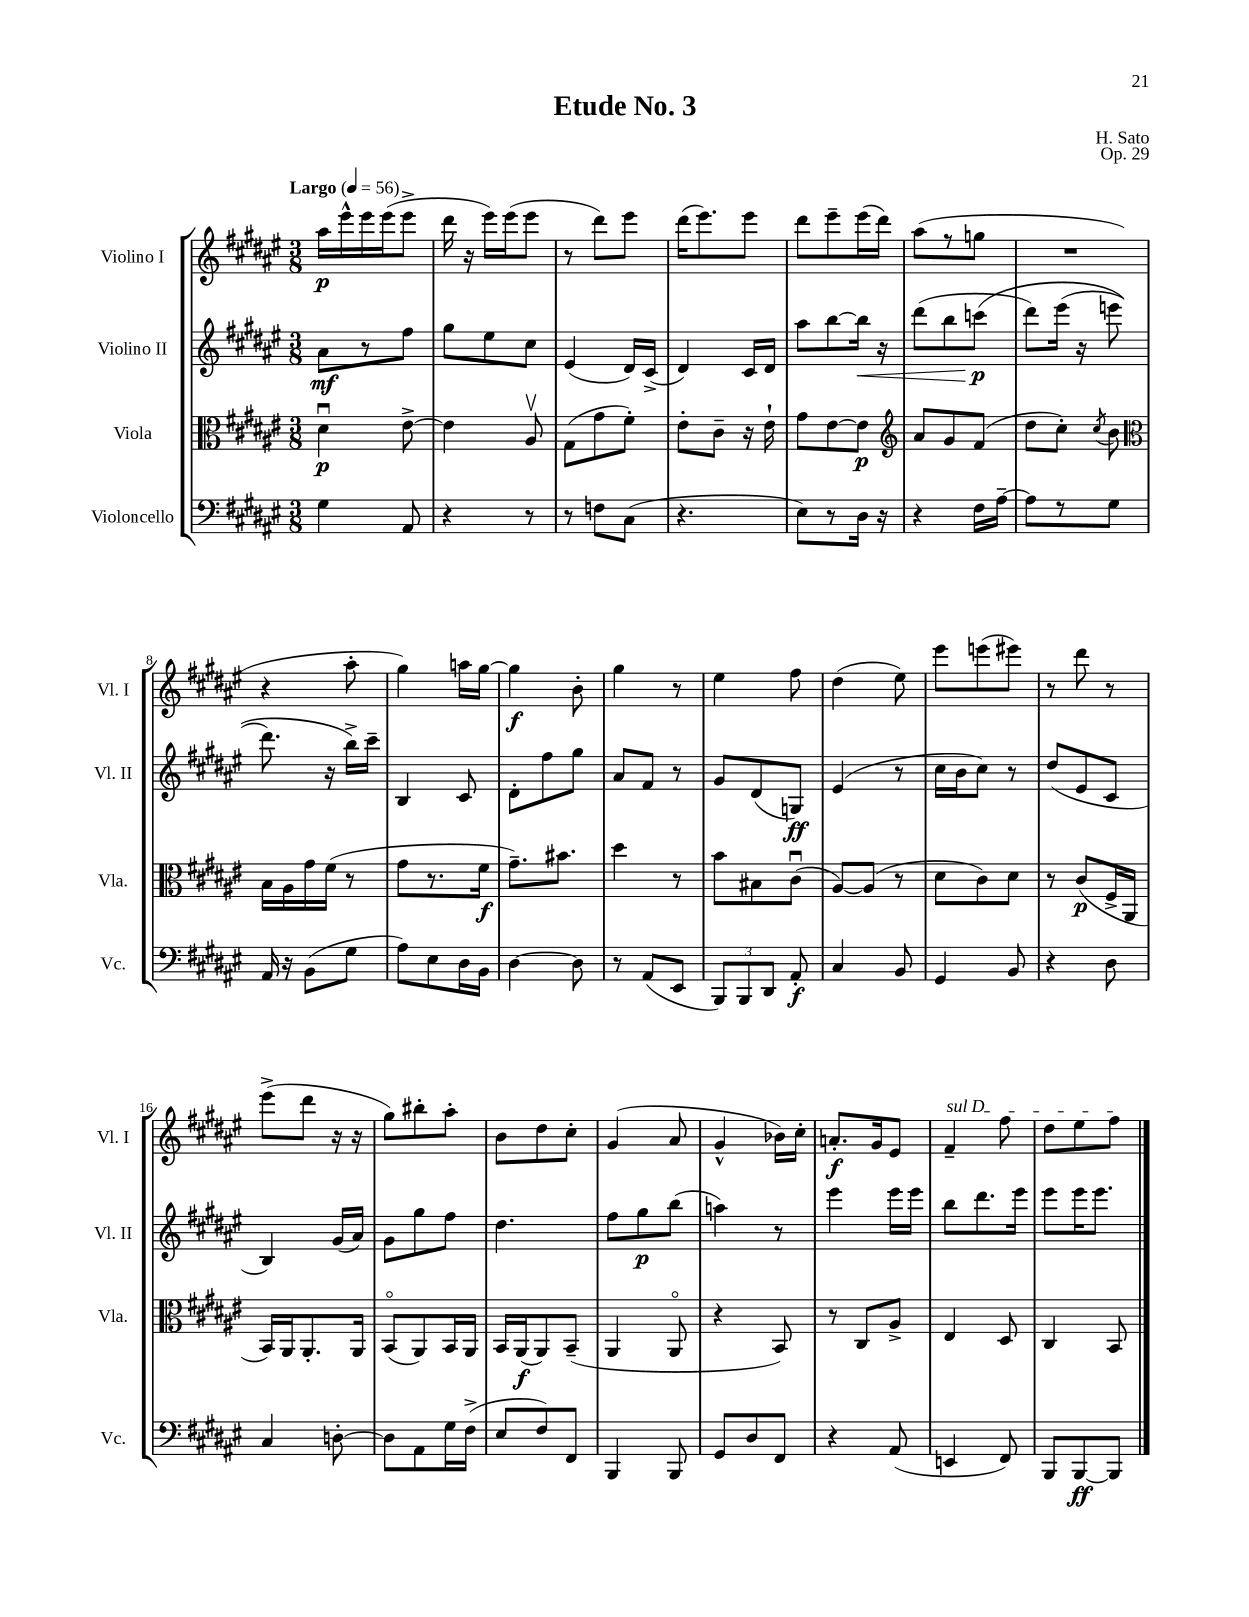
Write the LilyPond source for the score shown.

\header { title = "Etude No. 3" composer = "H. Sato" opus = "Op. 29" }
<<
\new StaffGroup <<
\new Staff = "s0" \with { instrumentName = "Violino I" shortInstrumentName = "Vl. I" } {
    \clef treble \key fis \major \numericTimeSignature \time 3/8 \tempo "Largo" 4 = 56
    \autoBeamOff ais''16[\p eis'''16-^ eis'''16 eis'''16( eis'''8]-> |
    dis'''16 r16 eis'''16[) eis'''16( eis'''8] |
    r8 dis'''8[) eis'''8] |
    dis'''16[( eis'''8.) eis'''8] |
    dis'''8[ eis'''8-- eis'''16( dis'''16]) |
    ais''8[( r8 g''8] |
    R4. |
    r4 ais''8-. |
    gis''4) a''16[ gis''16]~ |
    gis''4\f b'8-. |
    gis''4 r8 |
    eis''4 fis''8 |
    dis''4( eis''8) |
    eis'''8[ e'''8( eis'''8]) |
    r8 dis'''8 r8 |
    eis'''8[->( dis'''8] r16 r16 |
    gis''8[) bis''8-. ais''8]-. |
    b'8[ dis''8 cis''8]-. |
    gis'4( ais'8 |
    gis'4-^ bes'16[) cis''16]-. |
    a'8.[-.\f gis'16 eis'8] |
    \once \override TextSpanner.bound-details.left.text = \markup { \italic "sul D" } fis'4--\startTextSpan fis''8 |
    dis''8[ eis''8 fis''8]\stopTextSpan \bar "|." |
}
\new Staff = "s1" \with { instrumentName = "Violino II" shortInstrumentName = "Vl. II" } {
    \clef treble \key fis \major \numericTimeSignature \time 3/8
    \autoBeamOff ais'8[\mf r8 fis''8] |
    gis''8[ eis''8 cis''8] |
    eis'4( dis'16[) cis'16]->( |
    dis'4) cis'16[ dis'16] |
    ais''8[ b''8~ b''16]\< r16 |
    dis'''8[( b''8 c'''8]\p\!\( |
    dis'''8[) eis'''16]( r16 e'''8 |
    dis'''8.) r16 b''16[->\) cis'''16]-- |
    b4 cis'8 |
    dis'8[-. fis''8 gis''8] |
    ais'8[ fis'8] r8 |
    gis'8[ dis'8( g8]\ff) |
    eis'4( r8 |
    cis''16[ b'16 cis''8]) r8 |
    dis''8[( eis'8 cis'8] |
    b4) gis'16[( ais'16]) |
    gis'8[ gis''8 fis''8] |
    dis''4. |
    fis''8[ gis''8\p b''8]( |
    a''4) r8 |
    eis'''4 eis'''16[ eis'''16] |
    b''8[ dis'''8. eis'''16] |
    eis'''8[ eis'''16 eis'''8.] \bar "|." |
}
\new Staff = "s2" \with { instrumentName = "Viola" shortInstrumentName = "Vla." } {
    \clef alto \key fis \major \numericTimeSignature \time 3/8
    \autoBeamOff dis'4\downbow\p eis'8~-> |
    eis'4 ais8\upbow |
    gis8[( gis'8 fis'8]-.) |
    eis'8[-. cis'8]-- r16 eis'16-! |
    gis'8[ eis'8~ eis'8]\p |
    \clef treble ais'8[ gis'8 fis'8]( |
    dis''8[ cis''8]-.) \acciaccatura { cis''8 } b'8 |
    \clef alto b16[ ais16 gis'16 fis'16]( r8 |
    gis'8[ r8. fis'16]\f |
    gis'8.[--) bis'8.] |
    dis''4 r8 |
    b'8[ bis8 cis'8]\downbow( |
    ais8[~) ais8]( r8 |
    dis'8[ cis'8) dis'8] |
    r8 cis'8[\p( fis16-> ais,16] |
    b,16[) ais,16 ais,8.-. ais,16] |
    b,8[\flageolet( ais,8) b,16 ais,16] |
    b,16[ ais,16\f( ais,8) b,8]--( |
    ais,4 ais,8\flageolet |
    r4 b,8) |
    r8 cis8[ ais8]-> |
    eis4 dis8 |
    cis4 b,8 \bar "|." |
}
\new Staff = "s3" \with { instrumentName = "Violoncello" shortInstrumentName = "Vc." } {
    \clef bass \key fis \major \numericTimeSignature \time 3/8
    \autoBeamOff gis4 ais,8 |
    r4 r8 |
    r8 f8[ cis8]( |
    r4. |
    eis8[) r8 dis16] r16 |
    r4 fis16[ ais16]~-- |
    ais8[ r8 gis8] |
    ais,16 r16 b,8[( gis8] |
    ais8[) eis8 dis16 b,16] |
    dis4~ dis8 |
    r8 ais,8[( eis,8] |
    \tuplet 3/2 { b,,8[) b,,8 dis,8] } ais,8-.\f |
    cis4 b,8 |
    gis,4 b,8 |
    r4 dis8 |
    cis4 d8~-. |
    d8[ ais,8 gis16 fis16]->( |
    eis8[ fis8) fis,8] |
    b,,4 b,,8 |
    gis,8[ dis8 fis,8] |
    r4 ais,8( |
    e,4 fis,8) |
    b,,8[ b,,8~\ff b,,8] \bar "|." |
}
>>
>>
